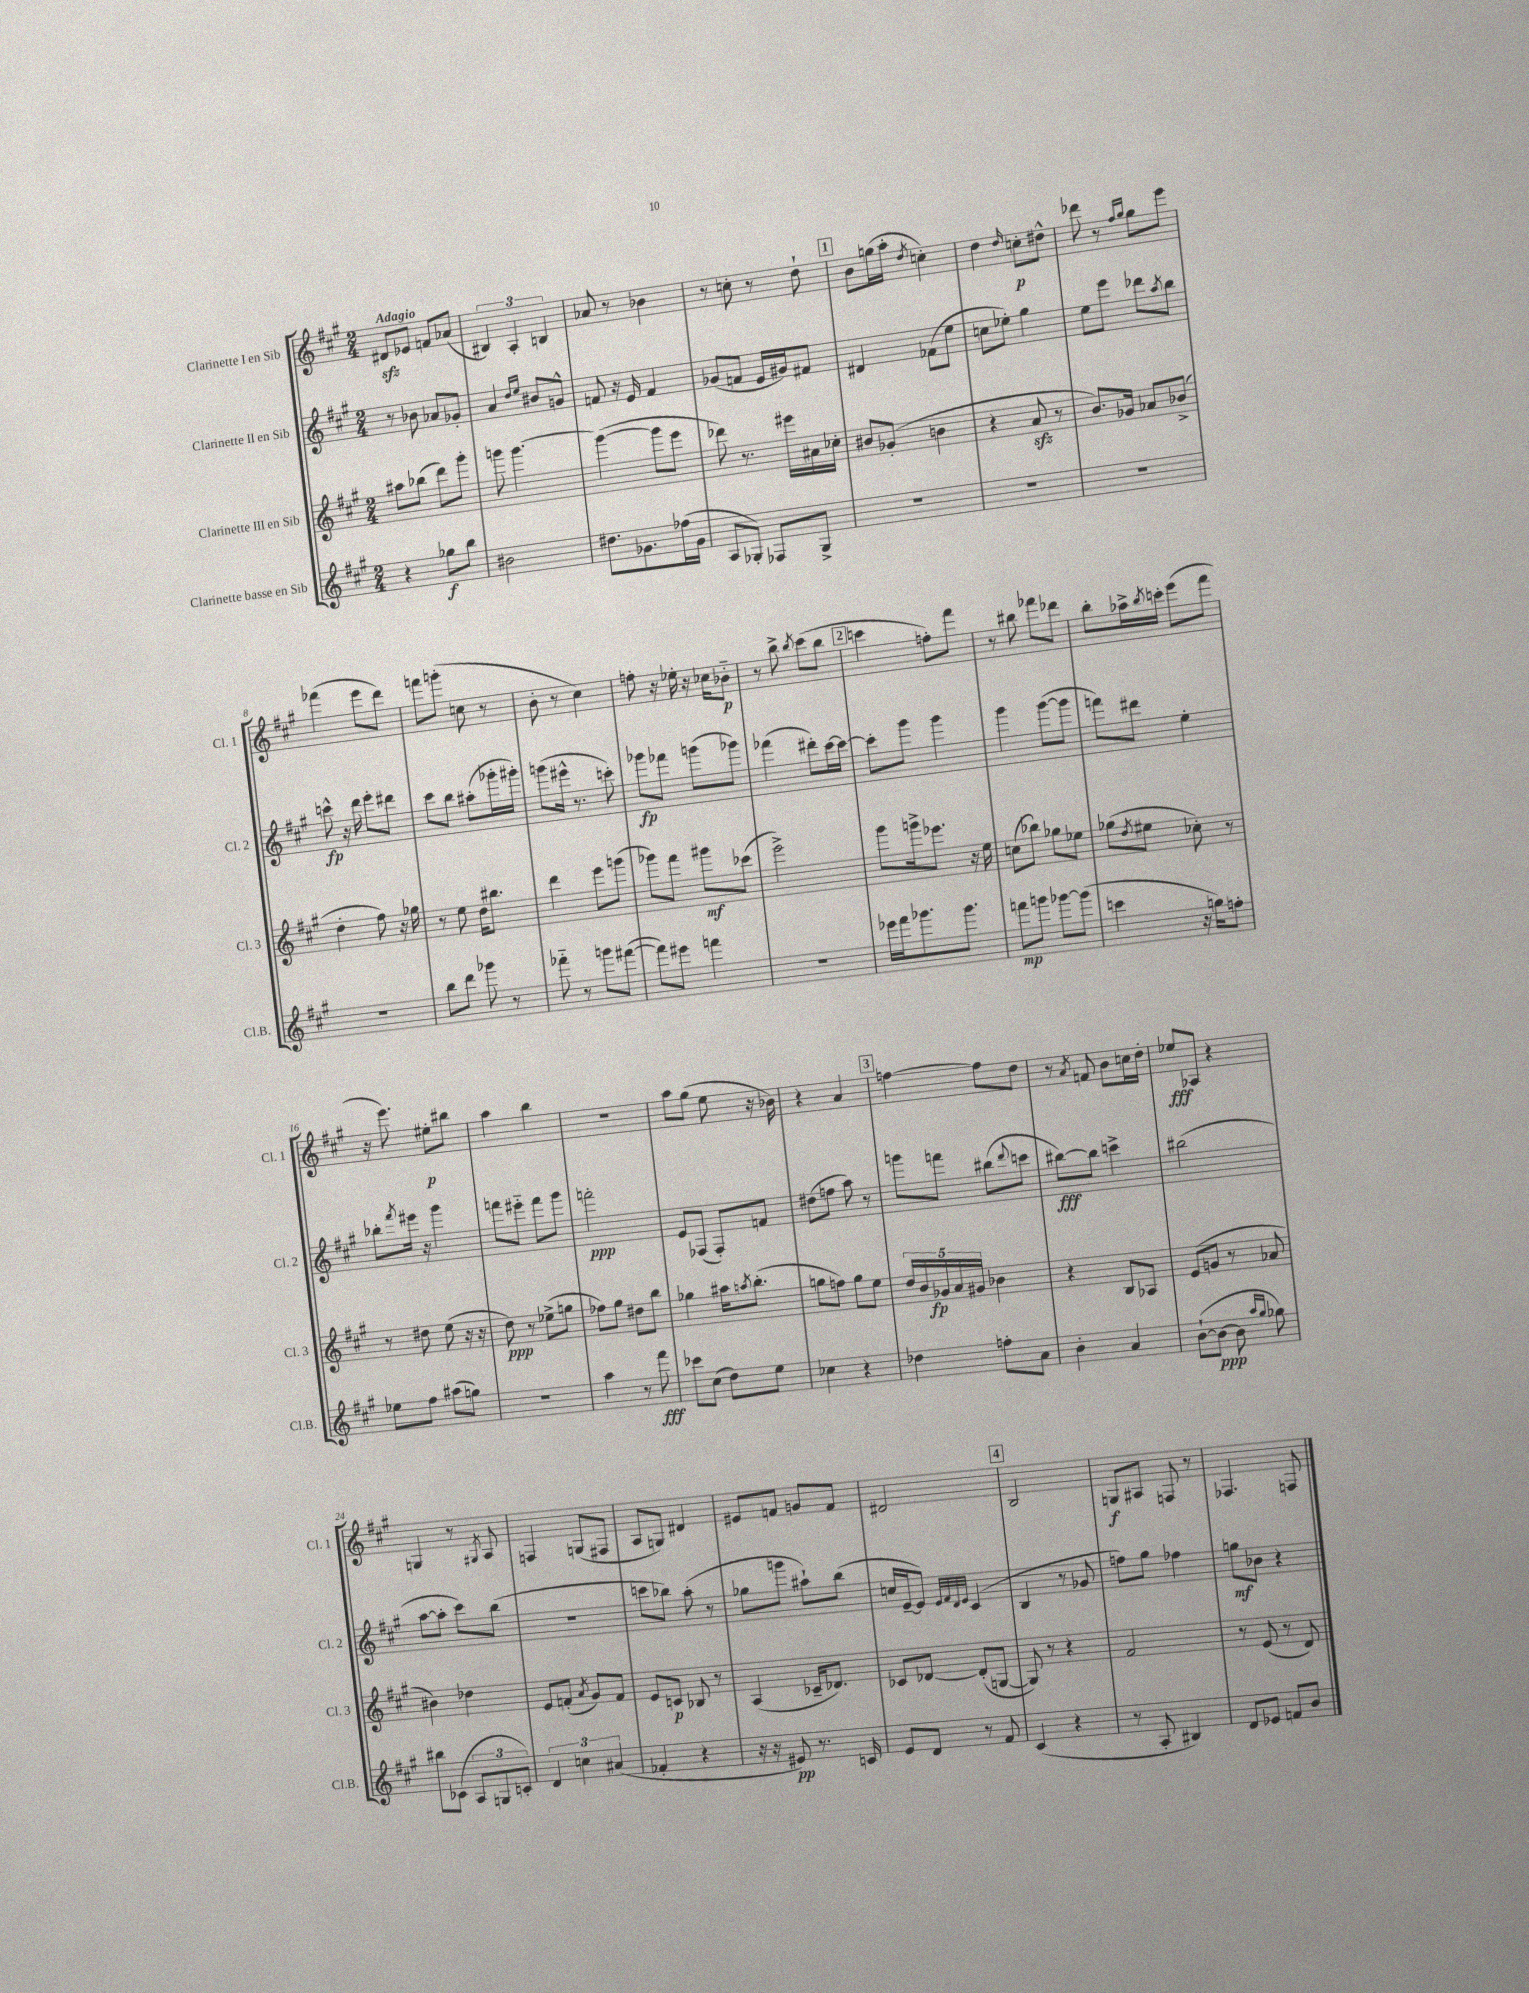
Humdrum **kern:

**kern	**dynam	**kern	**dynam	**kern	**dynam	**kern	**dynam
*part4	*part4	*part3	*part3	*part2	*part2	*part1	*part1
*staff4	*staff4	*staff3	*staff3	*staff2	*staff2	*staff1	*staff1
*I"Clarinette basse en Sib	*	*I"Clarinette III en Sib	*	*I"Clarinette II en Sib	*	*I"Clarinette I en Sib	*
*I'Cl.B.	*	*I'Cl. 3	*	*I'Cl. 2	*	*I'Cl. 1	*
*clefG2	*	*clefG2	*	*clefG2	*	*clefG2	*
*k[f#c#g#]	*	*k[f#c#g#]	*	*k[f#c#g#]	*	*k[f#c#g#]	*
*M2/4	*	*M2/4	*	*M2/4	*	*M2/4	*
=1	=1	=1	=1	=1	=1	=1	=1
!	!	!	!	!	!	!LO:TX:a:B:t=Adagio	!
4r	.	8aa#X\L	.	8r	.	8d#Xzz/L	.
.	.	(8bb-X\J	.	8b-X\	.	8e-X/J	.
8gg-X\L	f	8ddd\L)	.	8a-X/L	.	8fn/L	.
8bb\J	.	8ggg#'\J	.	8g-X'/J	.	(8a-X/J	.
=2	=2	=2	=2	=2	=2	=2	=2
2b#X\	.	8gggn\	.	4a/	.	6B#X/)	.
.	.	[4.ggg\	.	.	.	.	.
.	.	.	.	.	.	6A'/	.
.	.	.	.	16qqdd/LL	.	.	.
.	.	.	.	16qqee/JJ	.	.	.
.	.	.	.	8b#X/L	.	.	.
.	.	.	.	.	.	6Bn/	.
.	.	.	.	8gn^^/J	.	.	.
=3	=3	=3	=3	=3	=3	=3	=3
8.dd#X\L	.	(4ggg\_	.	8fn/	.	8a-X/	.
.	.	.	.	16r	.	8r	.
8.g-X\	.	.	.	16e/	.	.	.
.	.	8ggg\L]	.	4f/	.	4b-X\	.
(16ff-X\L	.	8eee\J	.	.	.	.	.
16g-\JJ	.	.	.	.	.	.	.
=4	=4	=4	=4	=4	=4	=4	=4
8A/L	.	8ddd-X\)	.	(8g-X/L	.	8r	.
8G-X'/J)	.	8.r	.	8fn/J	.	8ccn'\	.
8F-X/L	.	.	.	16e/LL	.	8r	.
.	.	16eee#X\LL	.	16g#X/J)	.	.	.
8G-^/J	.	16a#X\	.	8f#X/J	.	8dd`\	.
.	.	16cc-X'\JJ	.	.	.	.	.
!!LO:REH:place=s1:t=1
=5	=5	=5	=5	=5	=5	=5	=5
2r	.	8b#X/L	.	4d#X/	.	8b\L	.
.	.	(8g-X'/J	.	.	.	(16ggn\L	.
.	.	.	.	.	.	16aa'\JJ	.
.	.	.	.	.	.	8qdd/	.
.	.	4bn\	.	(8f-X\L	.	4ccn'\)	.
.	.	.	.	8ee\J	.	.	.
=6	=6	=6	=6	=6	=6	=6	=6
2r	.	4r	.	8ccn\L	.	4dd\	.
.	.	.	.	8ee-X'\J)	.	.	.
.	.	.	.	.	.	16qqdd/	.
.	.	8azz/	.	4gg#\	.	8ccn'\L	p
.	.	8r	.	.	.	8dd#X^^\J	.
=7	=7	=7	=7	=7	=7	=7	=7
2r	.	8.b/L)	.	8ee\L	.	8ddd-X\	.
.	.	.	.	8eee\J	.	8r	.
.	.	16g-X/Jk	.	.	.	.	.
.	.	.	.	.	.	16qqff#/LL	.
.	.	.	.	.	.	16qqgg#/JJ	.
.	.	8a-X/L	.	8ddd-X\L	.	8gg#\L	.
.	.	.	.	8qaa/	.	.	.
.	.	(8b-X^/J	.	8bb\J	.	8eee\J	.
!!LO:LB:g=z
=8	=8	=8	=8	=8	=8	=8	=8
2r	.	4dd'\	.	8cccn^^\	fp	(4fff-X\	.
.	.	.	.	16r	.	.	.
.	.	.	.	16ddd\	.	.	.
.	.	8ff#\)	.	8eee'\L	.	8eee\L	.
.	.	16r	.	8ddd#X\J	.	8ddd\J)	.
.	.	16gg-X\	.	.	.	.	.
=9	=9	=9	=9	=9	=9	=9	=9
8bb\L	.	8r	.	8ccc#\L	.	8fffn\L	.
8ddd\J	.	8ee\	.	8bb\J	.	(8gggn'\J	.
8ggg-X\	.	16dd\KL	.	(8aa#X'\L	.	8ccn\	.
.	.	8.bb#X\J	.	.	.	.	.
8r	.	.	.	16ggg-X'\L	.	8r	.
.	.	.	.	16ggg#X'\JJ)	.	.	.
=10	=10	=10	=10	=10	=10	=10	=10
8fff-X\	.	4ddd\	.	(8gggn\L	.	8b'\	.
8r	.	.	.	16eee#X^^\Jk	.	8r	.
.	.	.	.	8.r	.	.	.
8gggn\L	.	8eee\L	.	.	.	4cc#\)	.
([8fff#X\J	.	(8gggn\J	.	8cccn'\)	.	.	.
=11	=11	=11	=11	=11	=11	=11	=11
8fff#\L])	.	8ggg-X\L)	.	8ggg-X\L	fp	8ffn'\	.
8eee#X\J	.	8fff#\J	.	8fff-X\J	.	16r	.
.	.	.	.	.	.	16ee-X'\	.
4fffn\	.	8ggg#X\L	mf	(8gggn\L	.	16r	.
.	.	.	.	.	.	16cc-X\KL	.
.	.	(8ccc-X\J	.	8ggg-X\J)	.	8b-X\J	p
=12	=12	=12	=12	=12	=12	=12	=12
2r	.	2eee^\)	.	(4fff-X\	.	8r	.
.	.	.	.	.	.	8bb^\	.
.	.	.	.	.	.	8qbb/	.
.	.	.	.	8ddd#X'\L)	.	(8ccc#\L	.
.	.	.	.	[16ccc#\L	.	8bb\J	.
.	.	.	.	16ccc#\JJ_	.	.	.
!!LO:REH:place=s1:t=2
=13	=13	=13	=13	=13	=13	=13	=13
16eee-X\LL	.	8ggg#\L	.	8ccc#'\L]	.	4cccn\	.
16fff#\J	.	.	.	.	.	.	.
8.ggg-X\	.	16gggn^\k	.	8ggg#\J	.	.	.
.	.	8.eee-X\J	.	.	.	.	.
.	.	.	.	4ggg#\	.	8ffn'\L)	.
8.ggg-\J	.	.	.	.	.	.	.
.	.	16r	.	.	.	8fff#\J	.
.	.	16ee\	.	.	.	.	.
=14	=14	=14	=14	=14	=14	=14	=14
8fffn\L	mp	(8ccn\L	.	4ggg#\	.	8r	.
8gggn\J	.	8bb-X\J)	.	.	.	8bb#X\	.
[8ggg-X\L	.	8gg-X\L	.	([8ggg#\L	.	8fff-X\L	.
(8ggg-\J]	.	8ee-X\J	.	8ggg#\J]	.	8ddd-X\J	.
=15	=15	=15	=15	=15	=15	=15	=15
4cccn\	.	(8gg-X\L	.	8fffn\L)	.	8bb'\L	.
.	.	8qdd/	.	.	.	.	.
.	.	8ee#X\J	.	8ddd#X\J	.	16aa-X^\L	.
.	.	.	.	.	.	8qbb/	.
.	.	.	.	.	.	16cccn'\JJ	.
16r	.	8cc-X'\)	.	4ee'\	.	(8eee\L	.
16ggn\KL)	.	.	.	.	.	.	.
8ffn'\J	.	8r	.	.	.	8fff#\J	.
!!LO:LB:g=z
=16	=16	=16	=16	=16	=16	=16	=16
8ee-X\L	.	8r	.	8bb-X'\L	.	16r	.
.	.	.	.	.	.	8.eee\)	.
.	.	.	.	8qfff#/	.	.	.
8ff#\J	.	8dd#X\	.	16eee#X\Jk	.	.	.
.	.	.	.	16r	.	.	.
(8aa#X\L	.	(8ee\	.	4ggg#\	.	8ee#X'\L	p
8ggn\J)	.	16r	.	.	.	8bb#X\J	.
.	.	16r	.	.	.	.	.
=17	=17	=17	=17	=17	=17	=17	=17
2r	.	8dd\)	ppp	8fffn\L	.	4aa\	.
.	.	8r	.	8eee#X\J	.	.	.
.	.	(8ee-X^\L	.	8fff\L	.	4bb\	.
.	.	8ggn\J	.	8ggg#\J	.	.	.
=18	=18	=18	=18	=18	=18	=18	=18
4aa\	.	8ff-X\L)	.	2fffn'\	ppp	2r	.
.	.	8gg#\J	.	.	.	.	.
8r	.	8dd#X\L	.	.	.	.	.
8fff#\	fff	8bb\J	.	.	.	.	.
=19	=19	=19	=19	=19	=19	=19	=19
8ccc-X\L	.	4gg-X\	.	8e/L	.	8aa\L	.
(8cc#\J	.	.	.	(8F-X/J	.	(8gg#\J	.
8dd\L)	.	16aa#X\KL	.	8F-'/L)	.	8ee\	.
.	.	8qaan/	.	.	.	.	.
.	.	(8.bb'\J	.	.	.	.	.
8ee\J	.	.	.	8fn/J	.	16r	.
.	.	.	.	.	.	16b-X\)	.
=20	=20	=20	=20	=20	=20	=20	=20
4cc-X\	.	8ggn\L	.	(8dd#X\L	.	4r	.
.	.	8ffn\J)	.	8ffn\J	.	.	.
4r	.	8gg\L	.	8aa\)	.	4a/	.
.	.	8ee\J	.	8r	.	.	.
!!LO:REH:place=s1:t=3
=21	=21	=21	=21	=21	=21	=21	=21
4dd-X\	.	20dd/LL	.	8gggn\L	.	[4ffn\	.
.	.	20b/	.	.	.	.	.
.	.	20g-X/	fp	.	.	.	.
.	.	.	.	8fffn\J	.	.	.
.	.	20a/	.	.	.	.	.
.	.	20g#X/JJ	.	.	.	.	.
8ffn'\L	.	4b-X\	.	(8bb#X\L	.	8ff\L]	.
.	.	.	.	8qqddd/	.	.	.
8a\J	.	.	.	8cccn\J	.	8dd\J	.
=22	=22	=22	=22	=22	=22	=22	=22
4b'\	.	4r	.	[8bb#X\L)	fff	8r	.
.	.	.	.	.	.	8qa/	.
.	.	.	.	8bb#\J]	.	8fn/	.
4a/	.	8B/L	.	4cccn^\	.	8b\L	.
.	.	8A-X/J	.	.	.	16ccn\L	.
.	.	.	.	.	.	16dd'\JJ	.
=23	=23	=23	=23	=23	=23	=23	=23
([8b`\L	.	(8e/L	.	(2bb#X\	.	8ee-X/L	fff
8b\J_	ppp	8gn/J	.	.	.	8A-X/J	.
8b\]	.	8r	.	.	.	4r	.
16qqaa/LL	.	.	.	.	.	.	.
16qqgg#/JJ	.	.	.	.	.	.	.
8gg-X\)	.	8a-X/	.	.	.	.	.
!!LO:LB:g=z
=24	=24	=24	=24	=24	=24	=24	=24
8bb#X\L	.	4b#X\)	.	[8aa\L	.	4Gn/	.
(8c-X\J	.	.	.	8aa'\J]	.	.	.
12A/L	.	4dd-X\	.	8ccc#\L)	.	8r	.
12Gn/	.	.	.	.	.	.	.
.	.	.	.	.	.	8qG#X/	.
.	.	.	.	(8bb\J	.	8A/	.
12cn'/J)	.	.	.	.	.	.	.
=25	=25	=25	=25	=25	=25	=25	=25
6d/	.	8e/L	.	2r	.	4Fn/	.
.	.	(8fn'/J	.	.	.	.	.
6ccn\	.	.	.	.	.	.	.
.	.	8qa/	.	.	.	.	.
.	.	8g#/L)	.	.	.	(8Gn/L	.
(6a#X/	.	.	.	.	.	.	.
.	.	8f/J	.	.	.	8F#X/J	.
=26	=26	=26	=26	=26	=26	=26	=26
4f-X'/	.	8e/L	.	8cccn\L	.	8A/L	.
.	.	8cn/J	p	8bb-X\J)	.	8Gn/J)	.
4r	.	8B-X/	.	(8aa'\	.	4d#X/	.
.	.	8r	.	8r	.	.	.
=27	=27	=27	=27	=27	=27	=27	=27
16r	.	(4A/	.	8gg-X\L	.	8e#X/L	.
16r	.	.	.	.	.	.	.
8e#X/)	pp	.	.	8gggn\J	.	8fn/J	.
8.r	.	16c-X~/KL	.	8aa#X`\L)	.	8gn/L	.
.	.	8.d-X/J)	.	.	.	.	.
.	.	.	.	(8bb\J	.	8f/J	.
16cn/	.	.	.	.	.	.	.
=28	=28	=28	=28	=28	=28	=28	=28
8e/L	.	8c-X/L	.	16ccn/LL	.	2d#X/	.
.	.	.	.	[16e~/J	.	.	.
8d/J	.	[8d-X/J	.	8e/J])	.	.	.
.	.	.	.	32qqe/LLL	.	.	.
.	.	.	.	32qqf#/	.	.	.
.	.	.	.	32qqd/	.	.	.
.	.	.	.	32qqe/JJJ	.	.	.
8r	.	(8d-'/L]	.	(4c#/	.	.	.
8f#/	.	[8Gn/J	.	.	.	.	.
!!LO:REH:place=s1:t=4
=29	=29	=29	=29	=29	=29	=29	=29
(4c#/	.	8G/])	.	4B/	.	2B/	.
.	.	8r	.	.	.	.	.
4r	.	4r	.	8r	.	.	.
.	.	.	.	8g-X/	.	.	.
=30	=30	=30	=30	=30	=30	=30	=30
8r	.	2f#/	.	8ffn\L)	.	8Gn/L	f
8A'/	.	.	.	8gg#\J	.	8A#X/J	.
4B#X/)	.	.	.	4ff-X\	.	8Fn/	.
.	.	.	.	.	.	8r	.
=31	=31	=31	=31	=31	=31	=31	=31
8d/L	.	8r	.	8ggn\L	mf	4.F-X/	.
8e-X/J	.	(8e/	.	8b-X\J	.	.	.
8fn/L	.	8r	.	4r	.	.	.
8b/J	.	8d/)	.	.	.	8Fn/	.
==	==	==	==	==	==	==	==
*-	*-	*-	*-	*-	*-	*-	*-
